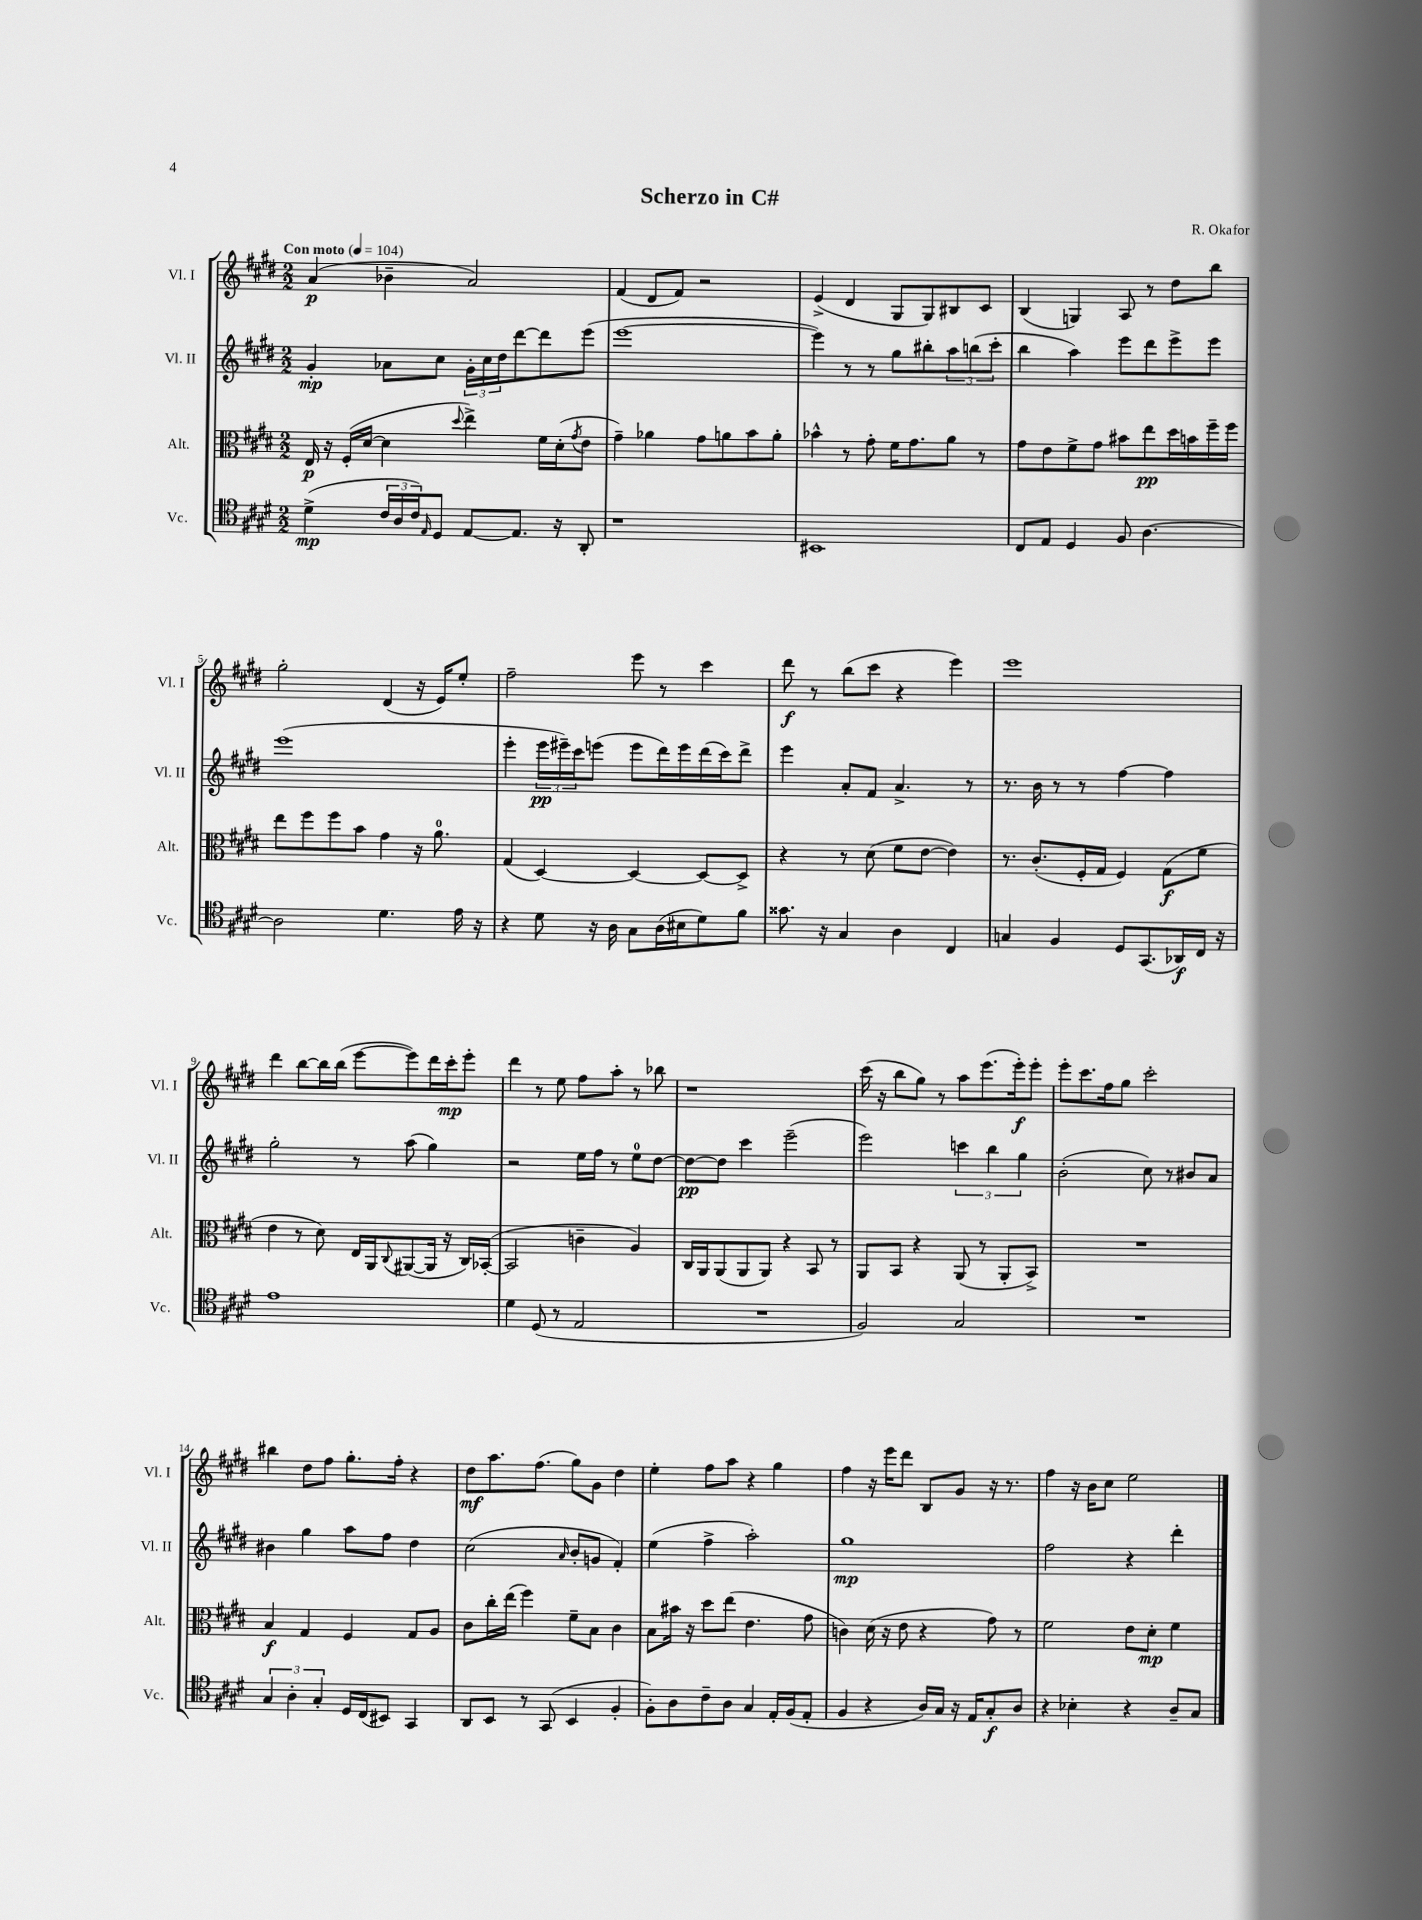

**kern	**dynam	**kern	**dynam	**kern	**dynam	**kern	**dynam
*part4	*part4	*part3	*part3	*part2	*part2	*part1	*part1
*staff4	*staff4	*staff3	*staff3	*staff2	*staff2	*staff1	*staff1
*I"Vc.	*	*I"Alt.	*	*I"Vl. II	*	*I"Vl. I	*
*I'Vc.	*	*I'Alt.	*	*I'Vl. II	*	*I'Vl. I	*
*clefC4	*	*clefC3	*	*clefG2	*	*clefG2	*
*k[f#c#g#d#]	*	*k[f#c#g#d#]	*	*k[f#c#g#d#]	*	*k[f#c#g#d#]	*
*M2/2	*	*M2/2	*	*M2/2	*	*M2/2	*
*MM104	*	*MM104	*	*MM104	*	*MM104	*
=1	=1	=1	=1	=1	=1	=1	=1
!	!	!	!	!	!	!LO:TX:a:B:t=Con moto	!
(4d#^\	mp	16E/	p	4g#'/	mp	(4a/	p
.	.	16r	.	.	.	.	.
.	.	(16F#'/LL	.	.	.	.	.
.	.	[16d#/JJ	.	.	.	.	.
24c#/LL	.	4d#\]	.	8a-X\L	.	4b-X~\	.
24A/	.	.	.	.	.	.	.
24c#/J)	.	.	.	.	.	.	.
16qqE/	.	.	.	.	.	.	.
8D#/J	.	.	.	8cc#\J	.	.	.
.	.	8qqdd#/	.	.	.	.	.
[8E/L	.	4ee^\)	.	24g#'\LL	.	2a/)	.
.	.	.	.	24cc#\	.	.	.
.	.	.	.	24dd#\J	.	.	.
8.E/J]	.	.	.	[8ddd#\	.	.	.
.	.	16f#\LL	.	8ddd#\]	.	.	.
16r	.	(16d#'\J	.	.	.	.	.
.	.	8qg#/	.	.	.	.	.
8AA'/	.	8e\J	.	(8eee\J	.	.	.
=2	=2	=2	=2	=2	=2	=2	=2
1r	.	4g#~\)	.	[1eee	.	(4f#/	.
.	.	4a-X\	.	.	.	8d#/L	.
.	.	.	.	.	.	8f#/J)	.
.	.	8g#\L	.	.	.	2r	.
.	.	8an\	.	.	.	.	.
.	.	8b\	.	.	.	.	.
.	.	8a'\J	.	.	.	.	.
=3	=3	=3	=3	=3	=3	=3	=3
1BB#X	.	4b-X^^\	.	4eee\])	.	(4e^/	.
.	.	8r	.	8r	.	4d#/	.
.	.	8g#'\	.	8r	.	.	.
.	.	16f#\KL	.	8gg#\L	.	8G#/L	.
.	.	8.g#\	.	.	.	.	.
.	.	.	.	8bb#X'\	.	8G#/)	.
.	.	8a\J	.	12aa\	.	8B#X/	.
.	.	.	.	(12bbn\	.	.	.
.	.	8r	.	.	.	8c#/J	.
.	.	.	.	12ccc#'\J	.	.	.
=4	=4	=4	=4	=4	=4	=4	=4
8C#/L	.	8g#\L	.	4bb\	.	(4B/	.
8E/J	.	8e\	.	.	.	.	.
4D#/	.	8f#^\	.	4aa\)	.	4Gn/)	.
.	.	8g#\J	.	.	.	.	.
8F#/	.	8b#X\L	.	8eee\L	.	8A/	.
[4.A\	.	8ee\	pp	8ddd#\	.	8r	.
.	.	16dd#\L	.	8eee^\	.	8dd#\L	.
.	.	16bn\	.	.	.	.	.
.	.	16ff#~\	.	8eee\J	.	8bb\J	.
.	.	16ff#\JJ	.	.	.	.	.
!!LO:LB:g=z
=5	=5	=5	=5	=5	=5	=5	=5
2A\]	.	8ee\L	.	(1eee	.	2gg#'\	.
.	.	8ff#\	.	.	.	.	.
.	.	8ff#\	.	.	.	.	.
.	.	8b\J	.	.	.	.	.
4.d#\	.	4g#\	.	.	.	(4d#/	.
.	.	16r	.	.	.	16r	.
.	.	8.a\	.	.	.	16e/KL)	.
16e\	.	.	.	.	.	8ee'/J	.
16r	.	.	.	.	.	.	.
=6	=6	=6	=6	=6	=6	=6	=6
4r	.	(4G#/	.	4eee'\	.	2ff#~\	.
8d#\	.	[4D#/)	.	24eee\LL	pp	.	.
.	.	.	.	24eee#X~\)	.	.	.
.	.	.	.	24ccc#\J	.	.	.
16r	.	.	.	(8eeen\J	.	.	.
16A\	.	.	.	.	.	.	.
8G#\L	.	4D#/_	.	8eee\L	.	8eee\	.
(16A\L	.	.	.	16ddd#\L)	.	8r	.
16B#X\J	.	.	.	16eee\	.	.	.
8d#\)	.	8D#/L_	.	(16ddd#\	.	4ccc#\	.
.	.	.	.	16ccc#\J)	.	.	.
8f#\J	.	8D#^/J]	.	8ddd#^\J	.	.	.
=7	=7	=7	=7	=7	=7	=7	=7
8.g##X\	.	4r	.	4eee\	.	8ddd#\	f
.	.	.	.	.	.	8r	.
16r	.	.	.	.	.	.	.
4G#/	.	8r	.	8a'/L	.	(8bb\L	.
.	.	(8d#\	.	8f#/J	.	8ccc#\J	.
4A\	.	8f#\L	.	4.a^/	.	4r	.
.	.	[8e\J	.	.	.	.	.
4C#/	.	4e\])	.	.	.	4eee\)	.
.	.	.	.	8r	.	.	.
=8	=8	=8	=8	=8	=8	=8	=8
4Gn/	.	8.r	.	8.r	.	1eee	.
.	.	(8.c#'/L	.	16b\	.	.	.
4F#/	.	.	.	8r	.	.	.
.	.	16F#'/L	.	8r	.	.	.
.	.	16G#/JJ	.	.	.	.	.
8D#/L	.	4F#/)	.	[4ff#\	.	.	.
(8.GG#/	.	.	.	.	.	.	.
.	.	(8G#\L	f	4ff#\]	.	.	.
16AA-X/L)	f	.	.	.	.	.	.
16C#/JJ	.	8f#\J	.	.	.	.	.
16r	.	.	.	.	.	.	.
!!LO:LB:g=z
=9	=9	=9	=9	=9	=9	=9	=9
1e	.	4e\	.	2gg#'\	.	4ddd#\	.
.	.	8r	.	.	.	[8bb\L	.
.	.	8d#\)	.	.	.	16bb\L]	.
.	.	.	.	.	.	(16bb\JJ	.
.	.	16E/LL	.	8r	.	[8eee\L	.
.	.	16AA/J	.	.	.	.	.
.	.	8qqC#/	.	.	.	.	.
.	.	([8AA#X/	.	(8aa\	.	8eee\])	.
.	.	16AA#/Jk]	.	4gg#\)	.	16ddd#\L	.
.	.	16r	.	.	.	16ccc#'\J	mp
.	.	16C#/LL)	.	.	.	8eee'\J	.
.	.	([16BB-X'/JJ	.	.	.	.	.
=10	=10	=10	=10	=10	=10	=10	=10
4d#\	.	2BB-/]	.	2r	.	4ddd#\	.
(8D#/	.	.	.	.	.	8r	.
8r	.	.	.	.	.	8ee\	.
2E/	.	4cn~\	.	16ee\LL	.	8ff#\L	.
.	.	.	.	16ff#\JJ	.	.	.
.	.	.	.	8r	.	8aa'\J	.
.	.	4A/)	.	8ee\L	.	8r	.
.	.	.	.	[8dd#\J	.	8bb-X\	.
=11	=11	=11	=11	=11	=11	=11	=11
1r	.	16C#/LL	.	8dd#\L_	pp	1r	.
.	.	16AA/J	.	.	.	.	.
.	.	(8AA/	.	8dd#\J]	.	.	.
.	.	8AA/	.	4ccc#\	.	.	.
.	.	8AA/J)	.	.	.	.	.
.	.	4r	.	(2eee~\	.	.	.
.	.	8BB/	.	.	.	.	.
.	.	8r	.	.	.	.	.
=12	=12	=12	=12	=12	=12	=12	=12
2F#/)	.	8AA/L	.	2eee\)	.	(16ccc#\	.
.	.	.	.	.	.	16r	.
.	.	8BB/J	.	.	.	8bb\L	.
.	.	4r	.	.	.	8gg#\J)	.
.	.	.	.	.	.	8r	.
2G#/	.	(8AA/	.	6cccn\	.	8aa\L	.
.	.	8r	.	.	.	(8.eee\	.
.	.	.	.	6bb\	.	.	.
.	.	8AA'/L	.	.	.	.	.
.	.	.	.	.	.	16eee'\k)	f
.	.	.	.	6gg#\	.	.	.
.	.	8BB^/J)	.	.	.	8eee'\J	.
=13	=13	=13	=13	=13	=13	=13	=13
1r	.	1r	.	(2b'\	.	8eee'\L	.
.	.	.	.	.	.	8.ccc#\	.
.	.	.	.	.	.	16ff#\k	.
.	.	.	.	.	.	8gg#\J	.
.	.	.	.	8cc#\)	.	2ccc#'\	.
.	.	.	.	8r	.	.	.
.	.	.	.	8b#X/L	.	.	.
.	.	.	.	8a/J	.	.	.
!!LO:LB:g=z
=14	=14	=14	=14	=14	=14	=14	=14
6G#/	.	4B/	f	4b#X\	.	4bb#X\	.
6A'\	.	.	.	.	.	.	.
.	.	4G#/	.	4gg#\	.	8dd#\L	.
6G#'/	.	.	.	.	.	.	.
.	.	.	.	.	.	8ff#\J	.
16D#/LL	.	4F#/	.	8aa\L	.	8.gg#'\L	.
(16C#/J	.	.	.	.	.	.	.
8BB#X/J)	.	.	.	8ff#\J	.	.	.
.	.	.	.	.	.	16ff#'\Jk	.
4GG#/	.	8G#/L	.	4dd#\	.	4r	.
.	.	8A/J	.	.	.	.	.
=15	=15	=15	=15	=15	=15	=15	=15
8AA/L	.	8c#\L	.	(2cc#\	.	8dd#\L	mf
8BB/J	.	16cc#'\L	.	.	.	8.aa\	.
.	.	(16ee\JJ	.	.	.	.	.
8r	.	4ff#\)	.	.	.	.	.
.	.	.	.	.	.	(8.ff#\J	.
(8GG#/	.	.	.	.	.	.	.
.	.	.	.	16qqa/	.	.	.
4BB/	.	8f#~\L	.	8b'/L	.	8gg#\L)	.
.	.	8B\J	.	8gn/J	.	8g#\J	.
4F#'/	.	4c#\	.	4f#'/)	.	4dd#\	.
=16	=16	=16	=16	=16	=16	=16	=16
8F#'\L)	.	8B\L	.	(4ee\	.	4ee'\	.
8A\	.	16b#X\Jk	.	.	.	.	.
.	.	16r	.	.	.	.	.
8c#~\	.	8dd#\L	.	4ff#^\	.	8ff#\L	.
8A\J	.	(8ee\J	.	.	.	8aa\J	.
4G#/	.	4.e\	.	2aa'\)	.	4r	.
16E'/LL	.	.	.	.	.	4gg#\	.
(16F#/J	.	.	.	.	.	.	.
8E'/J	.	8g#\	.	.	.	.	.
=17	=17	=17	=17	=17	=17	=17	=17
4F#/	.	4cn\)	.	1gg#	mp	4ff#\	.
4r	.	(16d#\	.	.	.	16r	.
.	.	16r	.	.	.	16eee\KL	.
.	.	8e\	.	.	.	8ddd#\J	.
16A/LL)	.	4r	.	.	.	8B/L	.
16G#/JJ	.	.	.	.	.	.	.
16r	.	.	.	.	.	8g#/J	.
16E/KL	.	.	.	.	.	.	.
8G#'/	f	8g#\)	.	.	.	16r	.
.	.	.	.	.	.	8.r	.
8A/J	.	8r	.	.	.	.	.
=18	=18	=18	=18	=18	=18	=18	=18
4r	.	2f#\	.	2ff#\	.	4ff#\	.
4B-X'\	.	.	.	.	.	16r	.
.	.	.	.	.	.	16b\KL	.
.	.	.	.	.	.	8cc#\J	.
4r	.	8e\L	.	4r	.	2ee\	.
.	.	8d#'\J	mp	.	.	.	.
8A~/L	.	4f#\	.	4ddd#'\	.	.	.
8G#/J	.	.	.	.	.	.	.
==	==	==	==	==	==	==	==
*-	*-	*-	*-	*-	*-	*-	*-
